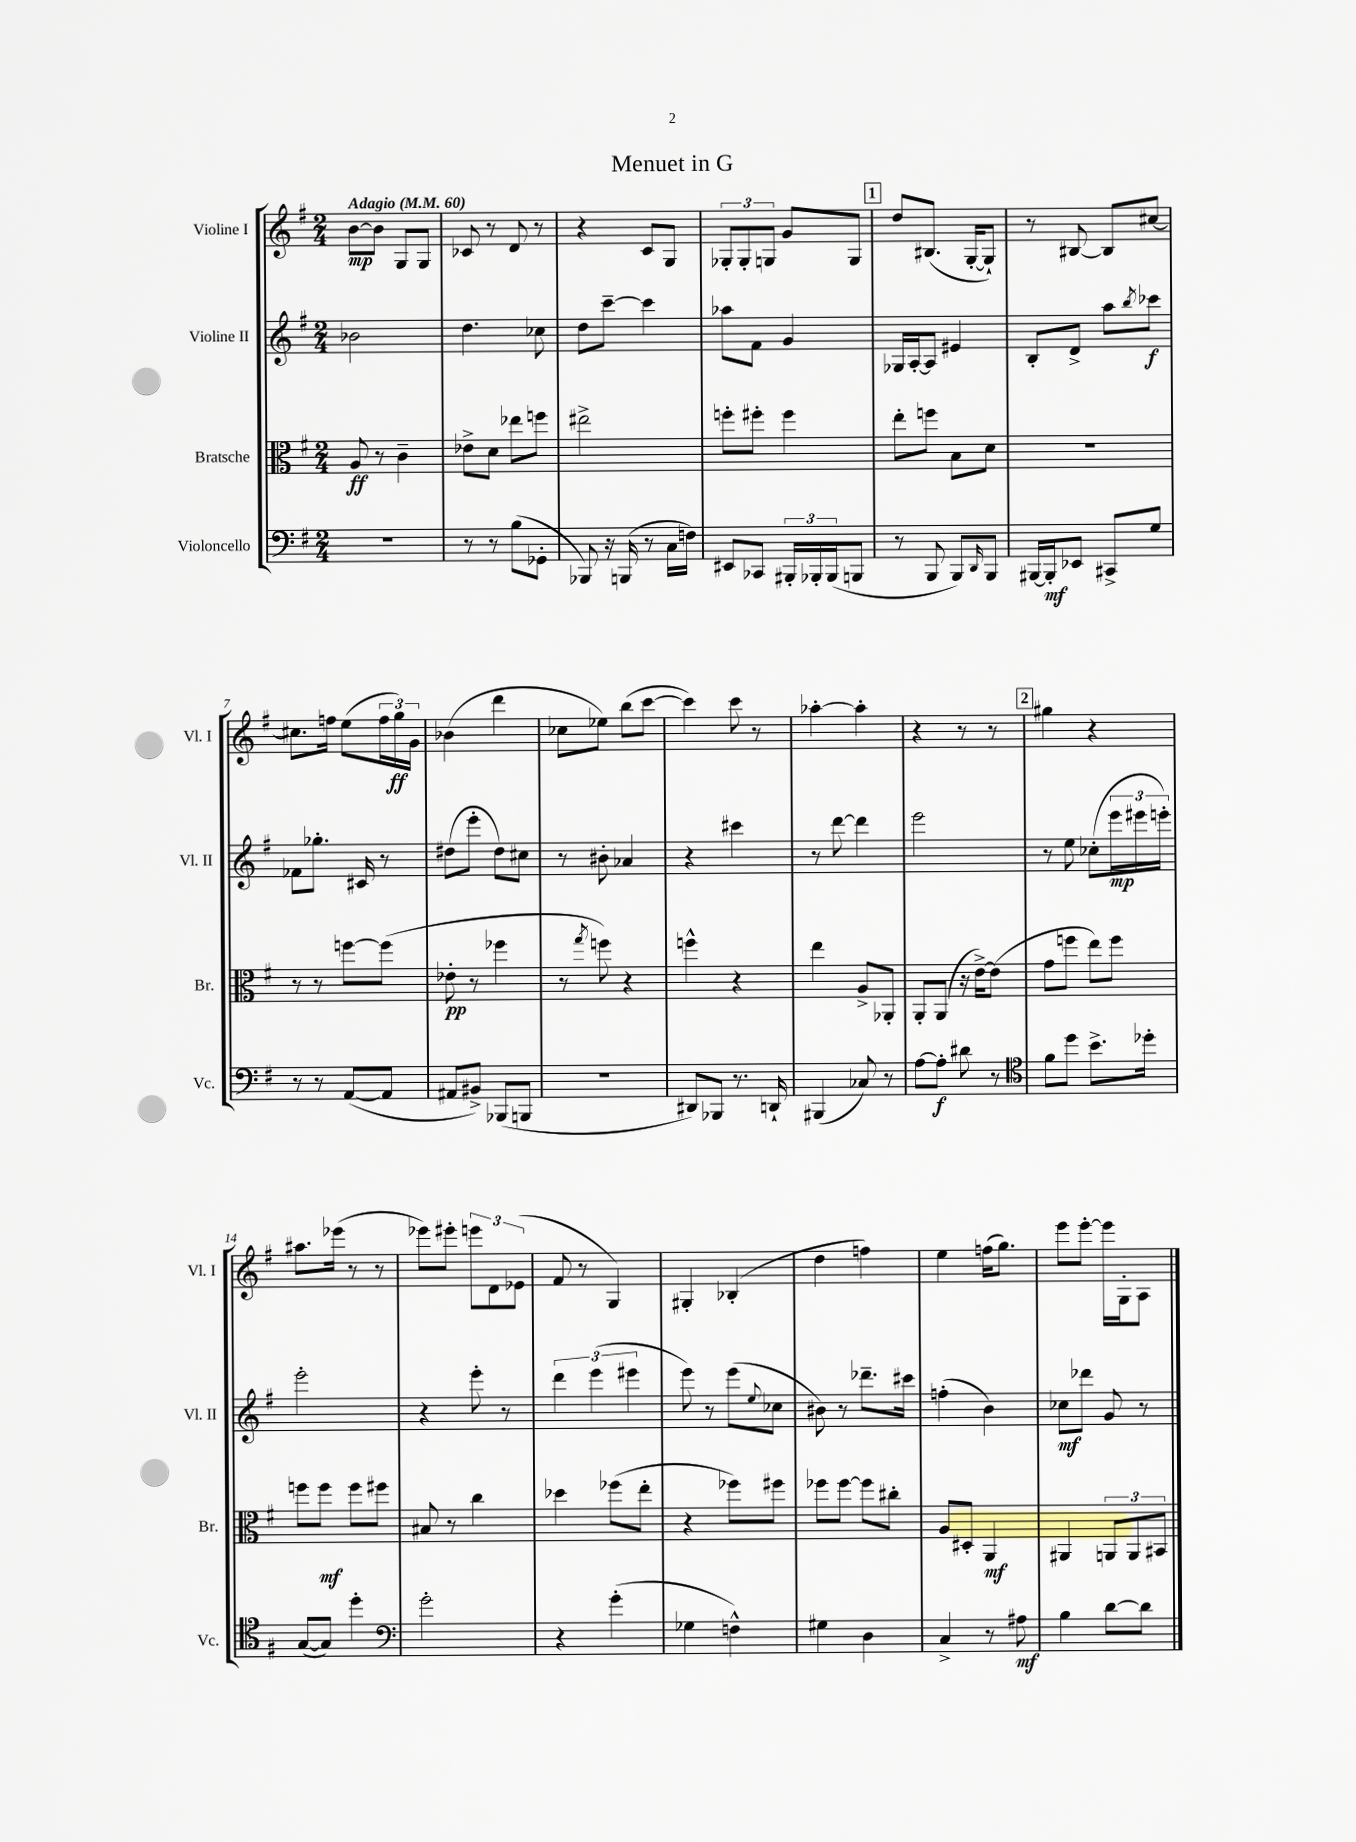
\header { title = "Menuet in G" }
<<
\new StaffGroup <<
\new Staff = "s0" \with { instrumentName = "Violine I" shortInstrumentName = "Vl. I" } {
    \clef treble \key g \major \numericTimeSignature \time 2/4 \tempo "Adagio" 4 = 60
    b'8~\mp b'8 g8 g8 |
    ces'8 r8 d'8 r8 |
    r4 c'8 g8 |
    \tuplet 3/2 { ges8-. ges8-. g8 } g'8 g8 |
    \mark \markup { \box "1" } d''8 bis8.( g16~-. g8-!) |
    r8 bis8~ bis8 cis''8~ |
    cis''8. f''16 e''8( \tuplet 3/2 { f''16 g''16\ff) g'16 } |
    bes'4( d'''4 |
    ces''8 ees''8) b''8( c'''8~ |
    c'''4) c'''8 r8 |
    aes''4~-. aes''4-. |
    r4 r8 r8 |
    \mark \markup { \box "2" } gis''4 r4 |
    ais''8. ees'''16( r8 r8 |
    ees'''8) eis'''8-. \tuplet 3/2 { e'''8 d'8 ees'8( } |
    fis'8 r8 g4) |
    gis4-. bes4-.( |
    d''4 f''4) |
    e''4 f''16( g''8.) |
    e'''8 e'''8~-. e'''16 g16-. a8 \bar "|." |
}
\new Staff = "s1" \with { instrumentName = "Violine II" shortInstrumentName = "Vl. II" } {
    \clef treble \key g \major \numericTimeSignature \time 2/4
    bes'2 |
    d''4. ces''8 |
    d''8 c'''8~-- c'''4 |
    aes''8 fis'8 g'4 |
    \mark \markup { \box "1" } ges16 a16~-. a8 eis'4 |
    b8-. d'8-> a''8 \acciaccatura { b''8 } ces'''8\f |
    fes'8 ges''8.-. cis'16 r8 |
    dis''8( e'''8-. dis''8) cis''8 |
    r8 bis'8-. aes'4 |
    r4 cis'''4 |
    r8 d'''8~ d'''4 |
    e'''2 |
    \mark \markup { \box "2" } r8 e''8 ces''8-.( \tuplet 3/2 { e'''16\mp eis'''16 e'''16-.) } |
    e'''2-. |
    r4 e'''8-. r8 |
    \tuplet 3/2 { d'''4 e'''4( eis'''4 } |
    e'''8) r8 e'''8( \appoggiatura { e''8 } ces''8 |
    bis'8) r8 des'''8.-- cis'''16 |
    f''4-.( b'4) |
    ces''8\mf des'''8 g'8 r8 \bar "|." |
}
\new Staff = "s2" \with { instrumentName = "Bratsche" shortInstrumentName = "Br." } {
    \clef alto \key g \major \numericTimeSignature \time 2/4
    a8\ff r8 c'4-- |
    ees'8-> d'8 ees''8 f''8 |
    eis''2-> |
    f''8-. fis''8-. fis''4 |
    \mark \markup { \box "1" } e''8-. f''8 b8 d'8 |
    R2 |
    r8 r8 f''8~ f''8( |
    ees'8-.\pp r8 fes''4 |
    r8 \acciaccatura { g''8 } f''8) r4 |
    f''4-^ r4 |
    e''4 a8-> aes,8-. |
    a,8-. a,8( r16 e'16~->) e'8( |
    \mark \markup { \box "2" } g'8 f''8 e''8) f''8 |
    f''8 f''8\mf f''8 fis''8 |
    bis8 r8 c''4 |
    des''4 fes''8( e''8-. |
    r4 fes''8) fis''8 |
    fes''8 fes''8~ fes''8 cis''8-. |
    a8 dis8-. a,4\mf |
    ais,4 \tuplet 3/2 { a,8 a,8 bis,8 } \bar "|." |
}
\new Staff = "s3" \with { instrumentName = "Violoncello" shortInstrumentName = "Vc." } {
    \clef bass \key g \major \numericTimeSignature \time 2/4
    R2 |
    r8 r8 b8( ges,8-. |
    bes,,8) r16 b,,16( r8 c16 f16) |
    eis,8 ces,8 \tuplet 3/2 { bis,,16-. bes,,16-. bes,,16( } b,,8 |
    \mark \markup { \box "1" } r8 b,,8 b,,8) \grace { d,16 } b,,8 |
    bis,,16~ bis,,16-.\mf ees,8 cis,8-> g8 |
    r8 r8 a,8~( a,8 |
    ais,8 bis,8->) bes,,8( b,,8 |
    r2 |
    dis,8) bes,,8 r8. d,16-! |
    bis,,4( ces8) r8 |
    a8~ a8-.\f dis'8 r8 |
    \mark \markup { \box "2" } \clef tenor fis'8 d''8 b'8.-> des''16-. |
    g8~( g8) d''4-. |
    \clef bass g'2-. |
    r4 g'4-.( |
    ges4 f4-^) |
    gis4 d4 |
    c4-> r8 ais8\mf |
    b4 d'8~ d'8 \bar "|." |
}
>>
>>
